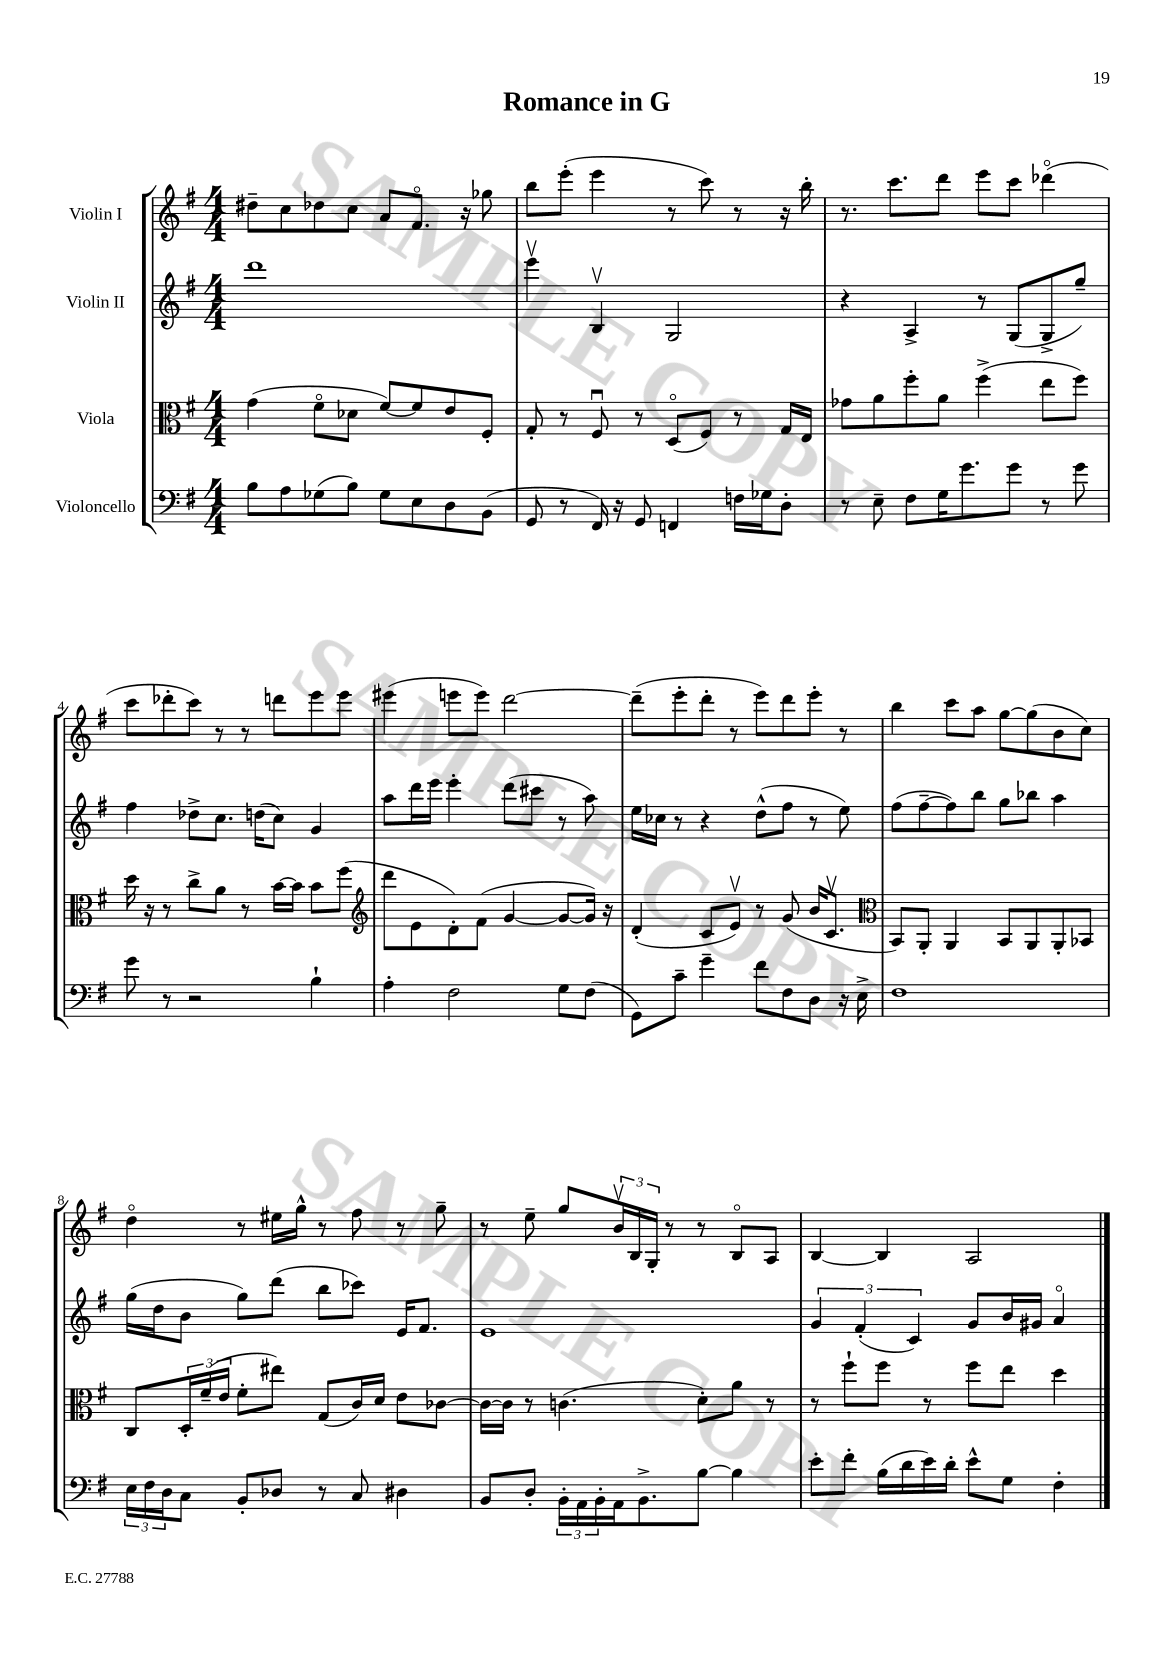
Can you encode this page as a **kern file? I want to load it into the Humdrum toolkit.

**kern	**kern	**kern	**kern
*staff4	*staff3	*staff2	*staff1
*clefF4	*clefC3	*clefG2	*clefG2
*k[f#]	*k[f#]	*k[f#]	*k[f#]
*M4/4	*M4/4	*M4/4	*M4/4
8B	(4g	1ddd	8dd#~
8A	.	.	8cc
(8G-	8f#o	.	8dd-
8B)	8d-	.	8cc
8G-	[8f#)	.	8a
8E	8f#]	.	8.f#o
8D	8e	.	.
.	.	.	16r
(8BB	8F#'	.	8gg-
=	=	=	=
8GG	8G'	4eeev	8bb
8r	8r	.	(8eee'
16FF#)	8F#u	4Bv	4eee
16r	.	.	.
8GG	8r	.	.
4FF	(8Do	2G	8r
.	8F#)	.	8ccc)
16F	8r	.	8r
16G-	.	.	.
8D'	16G	.	16r
.	16E	.	16bb'
=	=	=	=
8r	8g-	4r	8.r
8E~	8a	.	.
.	.	.	8.ccc
8F#	8ff#'	4A^	.
16G	8a	.	8ddd
8.g	.	.	.
.	(4ff#^	8r	8eee
8g	.	(8G	8ccc
8r	8ee	8G^	(4ddd-o
8g	8ff#)	8gg~)	.
=	=	=	=
8g	16dd	4ff#	8ccc
.	16r	.	.
8r	8r	.	8ddd-'
2r	8cc^	8dd-^	8ccc)
.	8a	8.cc	8r
.	8r	.	8r
.	.	(16dd	.
.	[16b	8cc)	8ddd
.	16b]	.	.
4B`	8b	4g	8eee
.	(8ff#	.	8eee
=	=	=	=
*	*clefG2	*	*
4A'	8ddd	8aa	(4eee#
.	8e	16ddd	.
.	.	16eee	.
2F#	8d')	4eee'	8eee
.	(8f#	.	8eee)
.	[4g	(8ddd	[2ddd
.	.	8ccc#	.
8G	8g_	8r	.
(8F#	16g])	8aa)	.
.	16r	.	.
=	=	=	=
8GG)	(4d'	16ee	(8ddd~]
.	.	16cc-	.
8c~	.	8r	8eee'
4g~	8c	4r	8ddd'
.	8ev)	.	8r
8f#	8r	(8dd^^	8eee)
8F#	(8g	8ff#	8ddd
8D	16b	8r	8eee'
.	8.cv	.	.
16r	.	8ee)	8r
16E^	.	.	.
=	=	=	=
*	*clefC3	*	*
1F#	8BB)	(8ff#	4bb
.	8AA'	[8ff#~	.
.	4AA	8ff#])	8ccc
.	.	8bb	8aa
.	8BB	8gg	[8gg
.	8AA	8bb-	(8gg]
.	8AA'	4aa	8b
.	8BB-	.	8cc)
=	=	=	=
24E	8C	(16gg	4ddo
24F#	.	.	.
.	.	16dd	.
24D	.	.	.
8C	24D'	8b	.
.	(24f#~	.	.
.	24e	.	.
8BB'	8f#'	8gg)	8r
8D-	8ee#)	(8ddd	16ee#
.	.	.	16gg^^
8r	(8G	8bb	8r
8C	16c)	8ccc-)	8ff#
.	16d	.	.
4D#	8e	16e	8r
.	.	8.f#	.
.	[8c-	.	8gg~
=	=	=	=
8BB	16c-_	1e	8r
.	16c-]	.	.
8D'	8r	.	8ee~
24BB'	(4.c	.	8gg
24AA	.	.	.
24BB'	.	.	.
16AA	.	.	24bv
.	.	.	24B
8.BB^	.	.	.
.	.	.	24G'
.	.	.	8r
[8B	8d')	.	8r
4B]	8a	.	8Bo
.	8r	.	8A
=	=	=	=
8e'	8r	6g	[4B
8f#'	8ff#`	.	.
.	.	(6f#'	.
(16B	8ff#	.	4B]
16d	.	.	.
.	.	6c)	.
16e)	8r	.	.
16d'	.	.	.
8e^^	8ff#	8g	2A
8G	8ee	16b	.
.	.	16g#	.
4F#'	4dd	4ao	.
==	==	==	==
*-	*-	*-	*-
